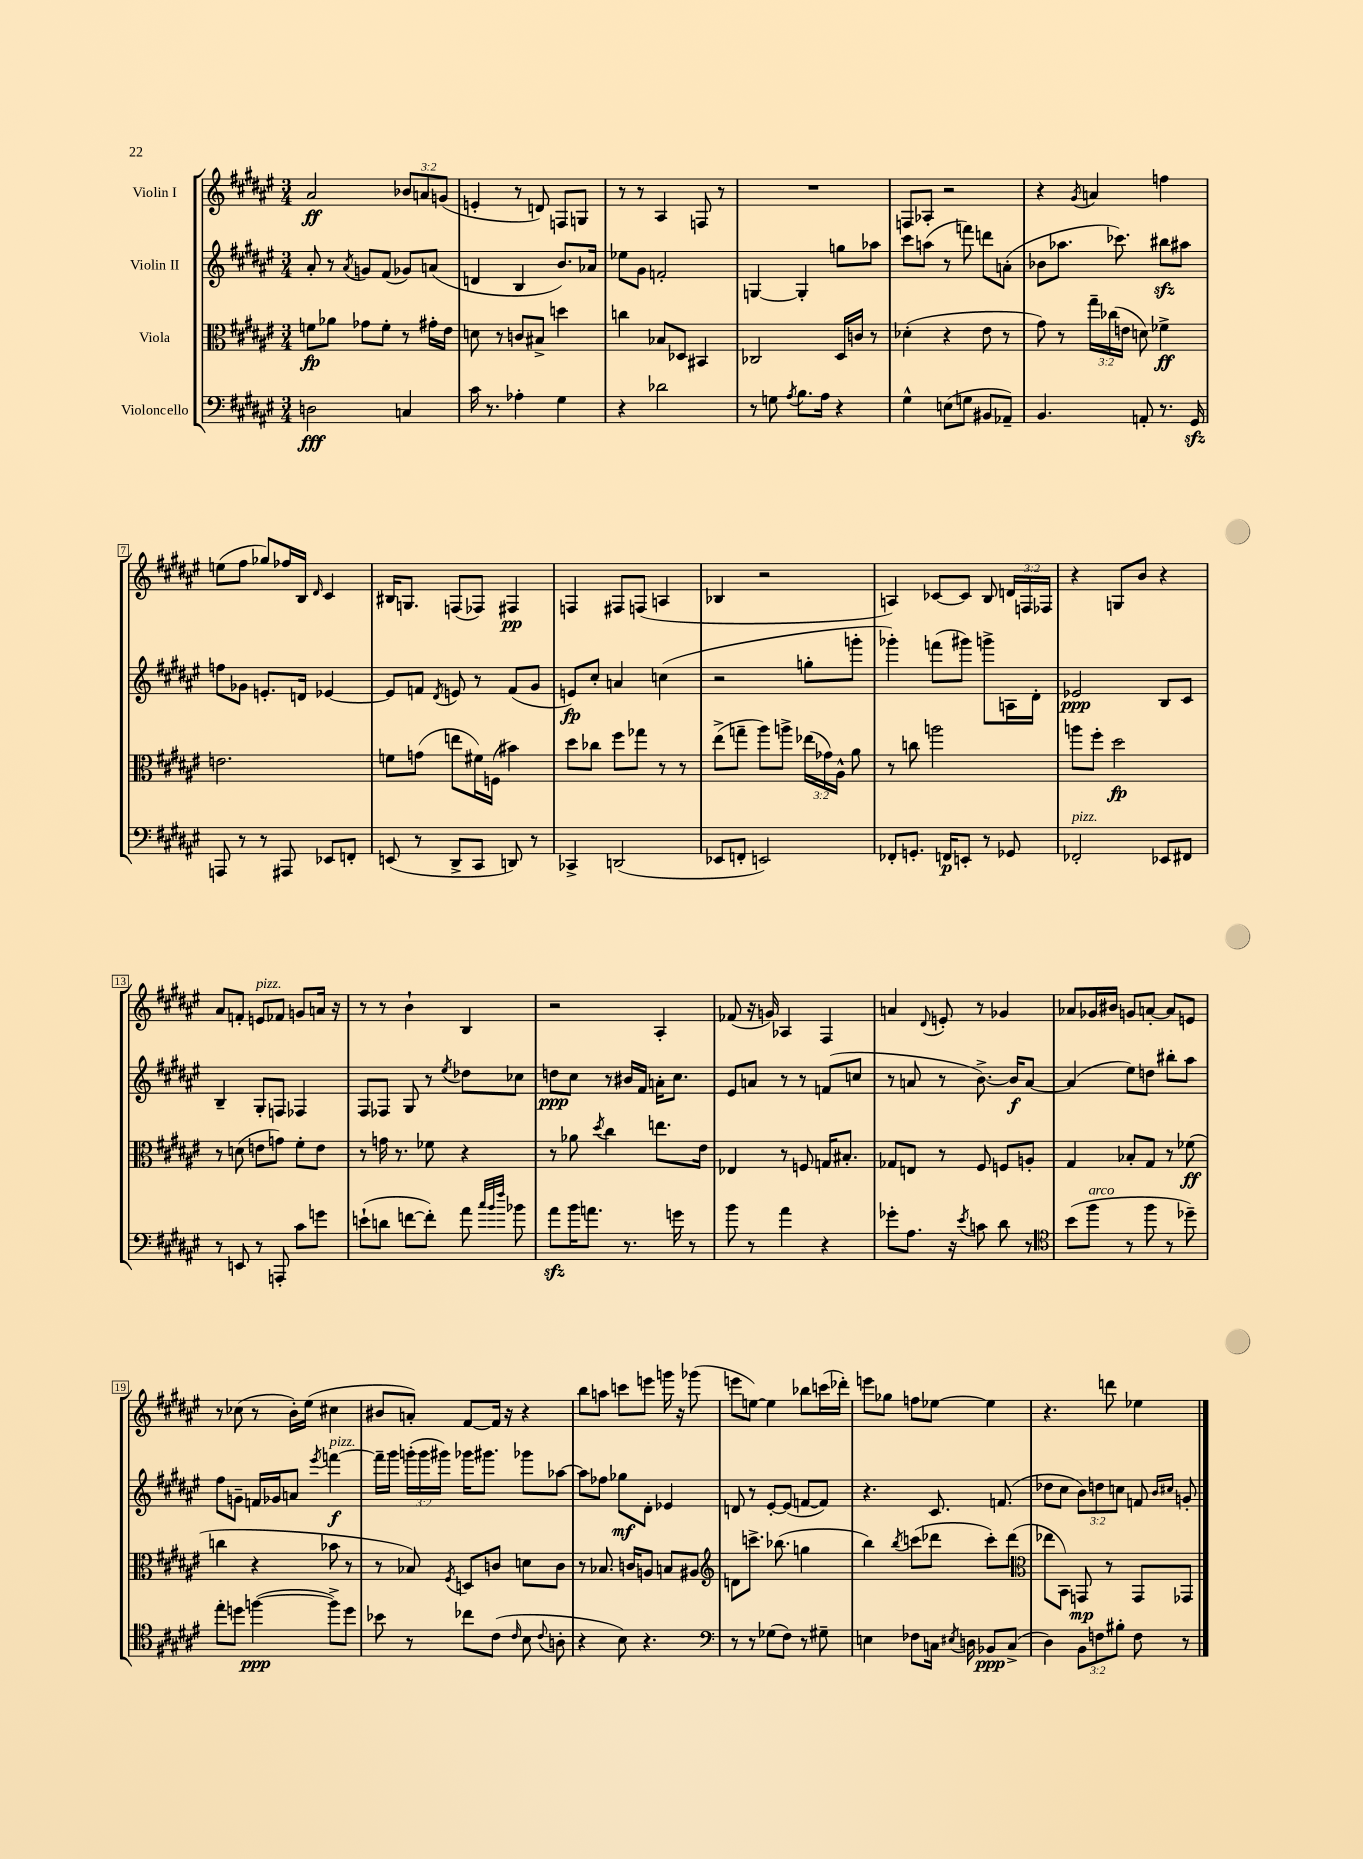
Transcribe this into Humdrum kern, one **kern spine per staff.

**kern	**kern	**kern	**kern
*staff4	*staff3	*staff2	*staff1
*clefF4	*clefC3	*clefG2	*clefG2
*k[f#c#g#d#a#e#]	*k[f#c#g#d#a#e#]	*k[f#c#g#d#a#e#]	*k[f#c#g#d#a#e#]
*M3/4	*M3/4	*M3/4	*M3/4
2D	8f	8a#'	2a#
.	8a-	8r	.
.	.	8qa#	.
.	8g-	8g	.
.	8f'	(8f#	.
4C	8r	8g-)	12b-
.	.	.	12a
.	16g#'	(8a	.
.	.	.	(12g
.	16e#	.	.
=	=	=	=
16c#	8d	4d	4e'
8.r	.	.	.
.	8r	.	.
4A-'	8c	4B	8r
.	8B#^	.	8d)
4G#	4dd	8.b)	8F
.	.	.	8G
.	.	16a-	.
=	=	=	=
4r	4cc	8ee-	8r
.	.	8g#	8r
2d-	8B-	2f'	4A#
.	8D-	.	.
.	4BB#	.	8F
.	.	.	8r
=	=	=	=
8r	2C-	[4G	2.r
8G	.	.	.
8qA#	.	.	.
8.B	.	4G']	.
16A#	.	.	.
4r	16D#	8gg	.
.	16c	.	.
.	8r	8aa-	.
=	=	=	=
4G#^^	(4d-'	8ccc#	8F
.	.	(8aa	8A-'
(8E	4r	8r	2r
8G	.	8fff)	.
8BB#	8e#	8ddd	.
8AA-~)	8r	(8a'	.
=	=	=	=
4.BB	8g#)	8b-	4r
.	8r	8.aa-	.
.	.	.	8qg#
.	24gg#~	.	4a
.	(24cc-	.	.
.	.	8.ccc-)	.
.	24e	.	.
8AA'	8d)	.	.
8.r	4f-^	8bb#	4ff
.	.	8aa#	.
16GG#	.	.	.
=	=	=	=
8AAA	2.e	8ff	(8ee
8r	.	8g-	8ff#
8r	.	8.e'	8gg-)
8AAA#	.	.	16ff-
.	.	16d	16B
.	.	.	16qqd#
8EE-	.	[4e-	4c#
8FF'	.	.	.
=	=	=	=
(8EE	8f	8e-]	16B#
.	.	.	8.G
8r	(8g	8f	.
.	.	8qd#	.
8DD#^	8ee	8e	(8F
8CC#	16f#)	8r	8F-)
.	(16F	.	.
8DD)	4b#)	(8f	4F#
8r	.	8g#	.
=	=	=	=
4CC-^	8dd#	8e)	4F
.	8cc-	8cc#'	.
(2DD	8ff#	4a	8F#
.	8gg-	.	(8F
.	8r	(4cc	4A
.	8r	.	.
=	=	=	=
8EE-	(8ee#^	2r	4B-
8FF'	8gg~	.	.
2EE)	8aa#)	.	2r
.	8aa^	.	.
.	(24ee-	8gg'	.
.	24g-)	.	.
.	24A#^^	.	.
.	8a#	8ggg'	.
=	=	=	=
8FF-'	8r	4ggg-')	4A)
8.GG'	8cc	.	.
.	2aa	(8fff	[8c-
16FF	.	.	.
8EE'	.	8ggg#)	8c-]
8r	.	8ggg^	8B
8GG-	.	16A	24d
.	.	.	24F
.	.	16d#'	.
.	.	.	24F-
=	=	=	=
2FF-'	8aa	2e-	4r
.	8ff#'	.	.
.	2dd#	.	8G
.	.	.	8b
8EE-	.	8B	4r
8FF#	.	8c#	.
=	=	=	=
8r	8r	4B~	8a#
8EE	(8d	.	8f'
8r	8e	8G#'	8e
8AAA'	8g)	8F	8f-
8c#	8f#'	4F-	8g
8g	8e	.	16a
.	.	.	16r
=	=	=	=
(8e`	8r	8F#	8r
8d	16g	8F-	8r
.	8.r	.	.
[8f	.	8G#	4b`
8f'])	8f-	8r	.
.	.	8qee#	.
8a#	4r	8dd-	4B
32qqcc#	.	.	.
32qqb	.	.	.
32qqff#	.	.	.
8b-	.	8cc-	.
=	=	=	=
8a#	8r	8dd	2r
16b	8a-	8cc#	.
8.a	.	.	.
.	8qdd#	.	.
.	4cc#	8r	.
8.r	.	16b#	.
.	.	16f#	.
.	8.ee	16a'	4A#'
16g	.	8.cc#	.
8r	.	.	.
.	16e#	.	.
=	=	=	=
8b	4E-	8e#	(8f-
8r	.	8a	16r
.	.	.	16g)
4a#	8r	8r	4A-
.	8F	8r	.
4r	16G	(8f	4F#
.	8.B#'	.	.
.	.	8cc	.
=	=	=	=
8g-'	8G-	8r	4a
8.A#	8E	8a	.
.	.	.	8qqd#
.	8r	8r	8e'
16r	.	.	.
8qe#	.	.	.
8c	8F#	[8.b^)	8r
8d#	8F	.	4g-
.	.	16b]	.
8r	8A'	[8a	.
=	=	=	=
*clefC4	*	*	*
(8b	4G#	(4a]	8a-
8ff#	.	.	16g-
.	.	.	16b#
8r	8B-'	8ee#)	8g
8ff#	8G#	8dd	[8a'
8r	8r	8bb#'	8a]
8dd-~)	(8f-	8aa#	8e
=	=	=	=
8ee#'	4cc	8ff#	8r
8dd	.	8g~	(8cc-
([4ff	4r	16f	8r
.	.	16g-	.
.	.	8a	16b')
.	.	.	(16ee#
.	.	8qeee#	.
8ff^])	8b-	[4fff	4cc#
8dd	8r	.	.
=	=	=	=
8b-	8r	16fff~]	8b#
.	.	16ggg#	.
8r	8B-)	(24ggg'	8a')
.	.	24ggg	.
.	.	24ggg#)	.
.	8qF#	.	.
8cc-	8D	16ggg-	[8f#
.	.	8.ggg#	.
(8c#	8c	.	16f#]
.	.	.	16r
16qqc#	.	.	.
8B	8d	8ggg-	4r
8qqc#	.	.	.
8A'	8c	[8aa-	.
=	=	=	=
4r	8r	8aa-]	8bb
.	8.B-	8ff-	8aa
8B)	.	8gg-	8ccc
.	16c	.	.
4.r	8A	8d#'	8eee
.	8B	4e-	16ggg
.	.	.	16r
.	8A#	.	(8ggg-
=	=	=	=
*clefF4	*clefG2	*	*
8r	8d	8d	8eee
8r	8.ccc^	8r	[8ee)
(8G-	.	[8e#'	4ee]
.	(8.bb-	.	.
8F#)	.	(8e#]	.
8r	4gg	[8f	8bb-
8G#~	.	8f])	(16ccc
.	.	.	16ddd-')
=	=	=	=
4E	4bb)	4.r	8eee
.	.	.	8gg-
.	8qbb	.	.
8F-	(8ccc	.	8ff
16C	8ddd-	8.c#	[8ee-
8qE#	.	.	.
16D	.	.	.
8BB-	8ccc')	.	4ee-]
.	.	(8.f	.
(8C^	(8ddd-	.	.
=	=	=	=
*	*clefC3	*	*
4D#)	8ee-	8dd-	4.r
.	8BB)	8cc#	.
12BB	8GG	12b)	.
12F	.	12dd	.
.	8r	.	8ddd
12B#'	.	12cc	.
8F	8GG	8f	4ee-
.	.	16qqb	.
.	.	16qqcc#	.
8r	8GG-	8g'	.
==	==	==	==
*-	*-	*-	*-
